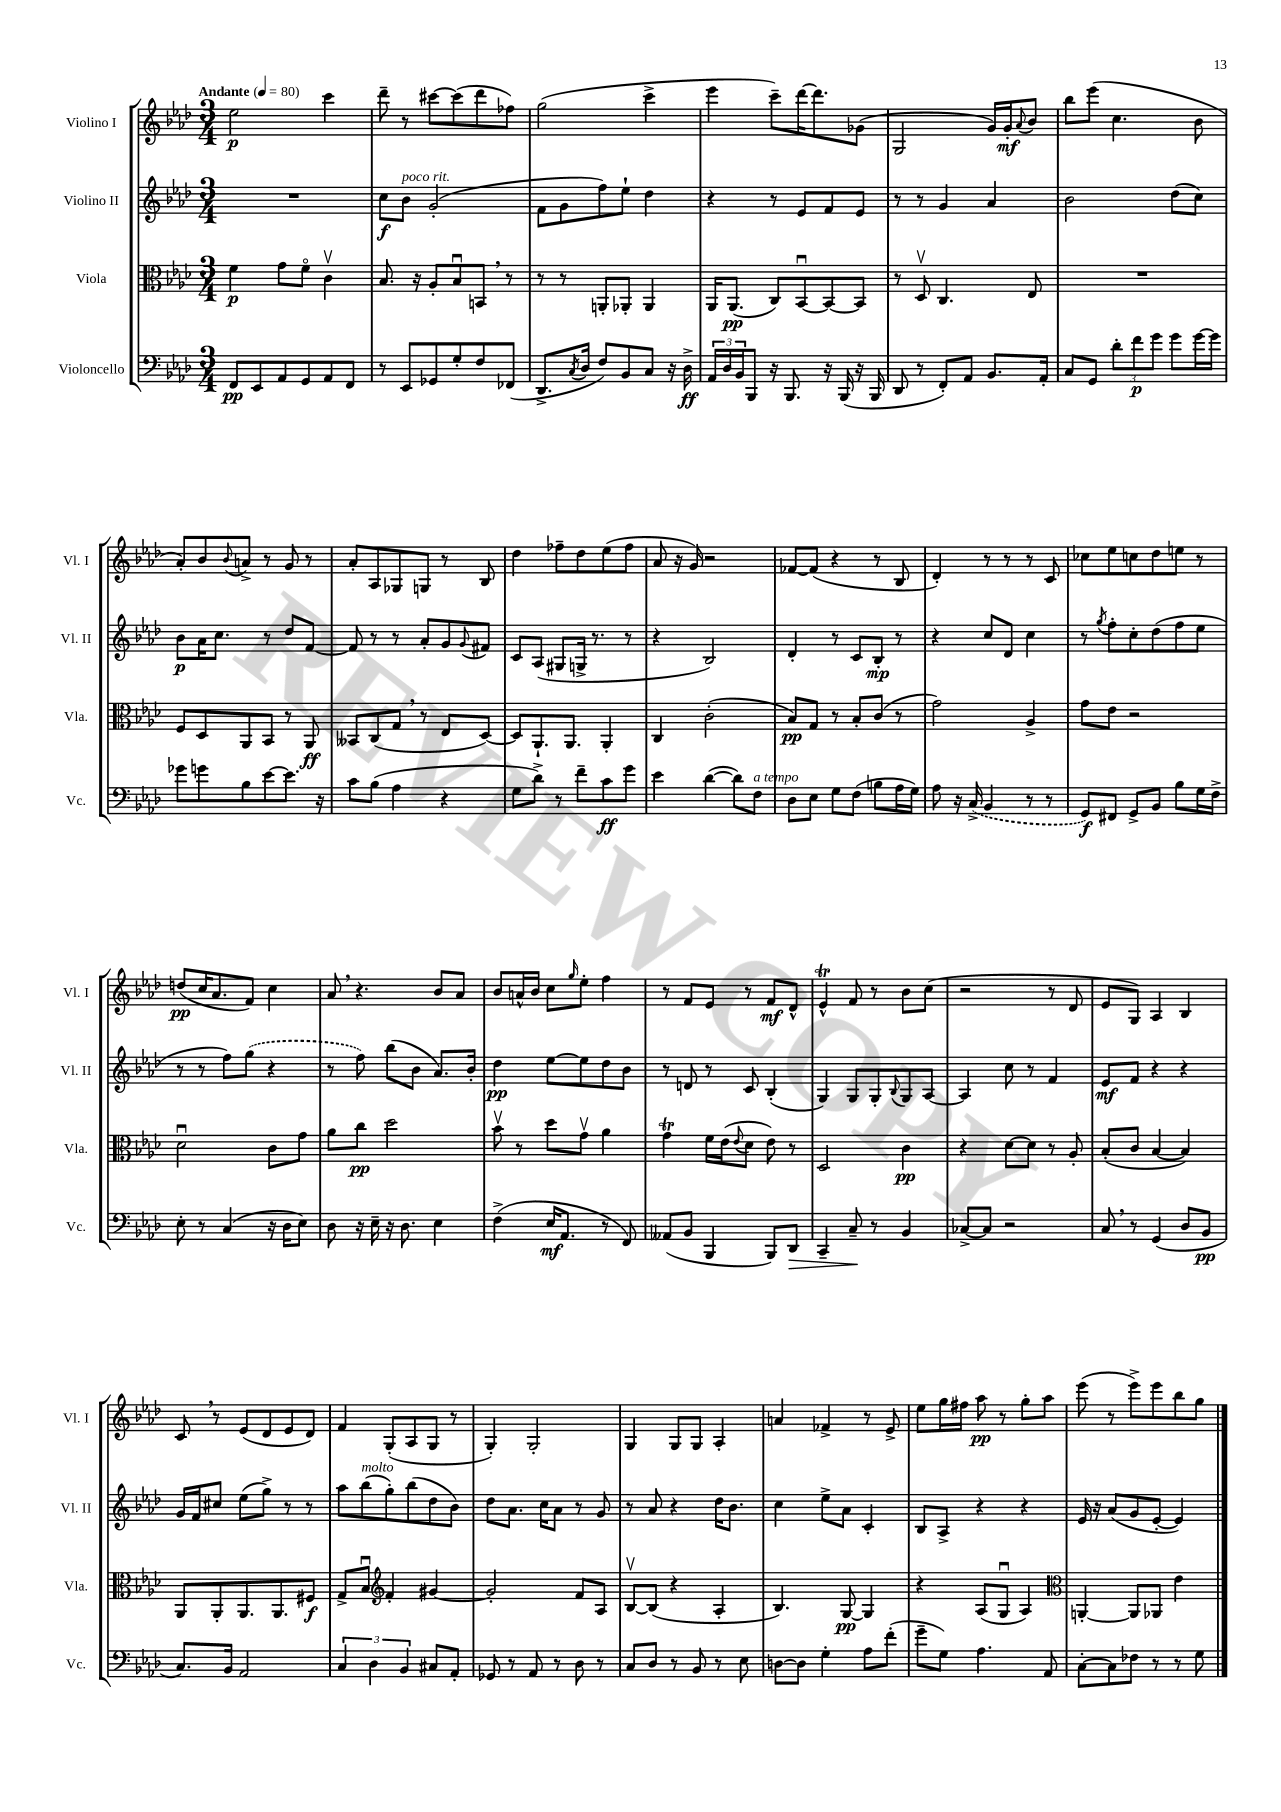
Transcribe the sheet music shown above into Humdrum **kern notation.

**kern	**kern	**kern	**kern
*staff4	*staff3	*staff2	*staff1
*clefF4	*clefC3	*clefG2	*clefG2
*k[b-e-a-d-]	*k[b-e-a-d-]	*k[b-e-a-d-]	*k[b-e-a-d-]
*M3/4	*M3/4	*M3/4	*M3/4
*MM80	*MM80	*MM80	*MM80
8FF	4f	2.r	2ee-
8EE-	.	.	.
8AA-	8g	.	.
8GG	8fo	.	.
8AA-	4cv	.	4ccc
8FF	.	.	.
=	=	=	=
8r	8.B-	8cc	8ddd-~
8EE-	.	8b-	8r
.	16r	.	.
8GG-	8A-'	(2g'	[8ccc#
8G'	8B-u	.	(8ccc#]
8F	8BB	.	8ddd-
(8FF-	8r	.	8ff-)
=	=	=	=
8.DD-^	8r	8f	(2gg
.	8r	8g	.
8qC	.	.	.
16D-	.	.	.
8F)	8AA'	8ff)	.
8BB-	8AA-'	8ee-`	.
8C	4AA-	4dd-	4ccc^
16r	.	.	.
16D-^	.	.	.
=	=	=	=
24AA-	16AA-	4r	4eee-
24D-	.	.	.
.	(8.AA-	.	.
24BB-	.	.	.
8BBB-	.	.	.
16r	8C)	8r	8ccc~)
8.BBB-	.	.	.
.	[8BB-u	8e-	[16ddd-
.	.	.	8.ddd-]
16r	8BB-_	8f	.
(16BBB-	.	.	.
16r	8BB-]	8e-	(8g-
16BBB-	.	.	.
=	=	=	=
8DD-	8r	8r	2G
8r	8D-v	8r	.
8FF')	4.C	4g	.
8AA-	.	.	.
8.BB-	.	4a-	16g)
.	.	.	16g'
.	.	.	8qqa-
.	8E-	.	8b-
16AA-'	.	.	.
=	=	=	=
8C	2.r	2b-	8bb-
8GG	.	.	(8eee-
12d-'	.	.	4.cc
12f	.	.	.
12g	.	.	.
8g	.	(8dd-	.
[16g	.	8cc)	8b-
16g]	.	.	.
=	=	=	=
8g-	8F	8b-	8a-')
8g	8D-	16a-	8b-
.	.	8.cc	.
.	.	.	8qqb-
8B-	8AA-	.	8a^
[8e-	8BB-	8r	8r
8.e-]	8r	8dd-	8g
.	8AA-	[8f	8r
16r	.	.	.
=	=	=	=
8c	8BB--	8f]	8a-'
(8B-	(8C	8r	8A-
4A-	8G	8r	8G-
.	8r	8a-'	8G
4r	8E-	8g	8r
.	.	8qqg	.
.	[8D-)	8f#	8B-
=	=	=	=
8G	8D-]	8c	4dd-
8d-^)	8.AA-`	(8A-	.
8r	.	8G#	8ff-~
.	8.AA-	.	.
8f~	.	16G^	8dd-
.	.	8.r	.
8c	4AA-'	.	(8ee-
8g	.	8r	8ff-
=	=	=	=
4e-	4C	4r	8a-
.	.	.	16r
.	.	.	16g)
([4d-	(2c'	2B-)	2r
8d-])	.	.	.
8F	.	.	.
=	=	=	=
8D-	8B-)	4d-'	[8f-
8E-	8G	.	(8f-]
8G	8r	8r	4r
(8F	8B-'	8c	.
8B	(8c	8B-'	8r
16A-	8r	8r	8B-
16G)	.	.	.
=	=	=	=
8A-	2g)	4r	4d-')
16r	.	.	.
(16C^	.	.	.
4BB-	.	8cc	8r
.	.	8d-	8r
8r	4A-^	4cc	8r
8r	.	.	8c
=	=	=	=
8GG)	8g	8r	8cc-
.	.	8qgg	.
8FF#	8e-	8ff'	8ee-
8GG^	2r	8cc'	8cc
8BB-	.	(8dd-	8dd-
8B-	.	8ff	8ee
16G	.	8ee-	8r
16F^	.	.	.
=	=	=	=
8E-'	2d-u	8r	(8dd
8r	.	8r	16cc
.	.	.	8.a-
(4C	.	8ff)	.
.	.	(8gg	8f)
16r	8c	4r	4cc
16D-	.	.	.
8E-)	8g	.	.
=	=	=	=
8D-	8a-	8r	8a-
16r	8cc	8ff)	4.r
16E-~	.	.	.
16r	2dd-	(8bb-	.
8.D-	.	.	.
.	.	8b-	.
4E-	.	8.a-)	8b-
.	.	.	8a-
.	.	16b-'	.
=	=	=	=
(4F^	8b-v	4dd-	8b-
.	8r	.	16a^^
.	.	.	16b-
16E-	8dd-	[8ee-	8cc
8.AA-	.	.	.
.	.	.	16qqgg
.	8gv	8ee-]	8ee-'
8r	4a-	8dd-	4ff
8FF)	.	8b-	.
=	=	=	=
(8AA--	4g	8r	8r
8BB-	.	8d	8f
4BBB-	16f	8r	8e-
.	(16e-	.	.
.	8qqe-	.	.
.	8d-	8c	8r
8BBB-)	8e-)	(4B-'	8f
8DD-	8r	.	8d-^^
=	=	=	=
4CC~	2D-	4G)	4e-^^
8C~	.	8G	8f
8r	.	8G'	8r
.	.	8qqB-	.
4BB-	4c	8G	8b-
.	.	[8A-	(8cc
=	=	=	=
[8C-^	4r	4A-]	2r
8C-]	.	.	.
2r	[8d-	8cc	.
.	8d-]	8r	.
.	8r	4f	8r
.	8A-'	.	8d-
=	=	=	=
8C	(8B-'	8e-	8e-
8r	8c	8f	8G)
(4GG	[4B-	4r	4A-
8D-	4B-])	4r	4B-
8BB-	.	.	.
=	=	=	=
8.C)	8AA-	16g	8c
.	.	16f	.
.	8AA-'	8cc#	8r
16BB-	.	.	.
2AA-	8.AA-	(8ee-	(8e-
.	.	8gg^)	8d-
.	8.AA-	.	.
.	.	8r	8e-
.	8F#	8r	8d-)
=	=	=	=
6C	8G^	8aa-	4f
.	8B-u	(8bb-	.
6D-	.	.	.
*	*clefG2	*	*
.	4f'	8gg')	(8G'
6BB-	.	.	.
.	.	(8bb-	8A-
8C#	[4g#	8dd-	8G
8AA-'	.	8b-)	8r
=	=	=	=
8GG-	2g#']	8dd-	4G')
8r	.	8.a-	.
8AA-	.	.	2G'
.	.	16cc	.
8r	.	8a-	.
8D-	8f	8r	.
8r	8A-	8g	.
=	=	=	=
8C	[8B-v	8r	4G
8D-	(8B-]	8a-	.
8r	4r	4r	8G
8BB-	.	.	8G
8r	4A-'	16dd-	4A-'
.	.	8.b-	.
8E-	.	.	.
=	=	=	=
[8D	4.B-)	4cc	4a
8D]	.	.	.
4G'	.	8ee-^	4f-^
.	[8G	8a-	.
8A-	4G]	4c'	8r
(8f'	.	.	8e-^
=	=	=	=
8g~	4r	8B-	8ee-
8G)	.	8A-^	16gg
.	.	.	16ff#
4.A-	(8A-	4r	8aa-
.	8Gu	.	8r
.	4A-)	4r	8gg'
8AA-	.	.	8aa-
=	=	=	=
*	*clefC3	*	*
[8C'	[4AA'	16e-	(8eee-
.	.	16r	.
8C]	.	(8a-	8r
8F-	8AA]	8g	8eee-^)
8r	8AA-	[8e-'	8eee-
8r	4e-	4e-])	8bb-
8G	.	.	8gg
==	==	==	==
*-	*-	*-	*-
